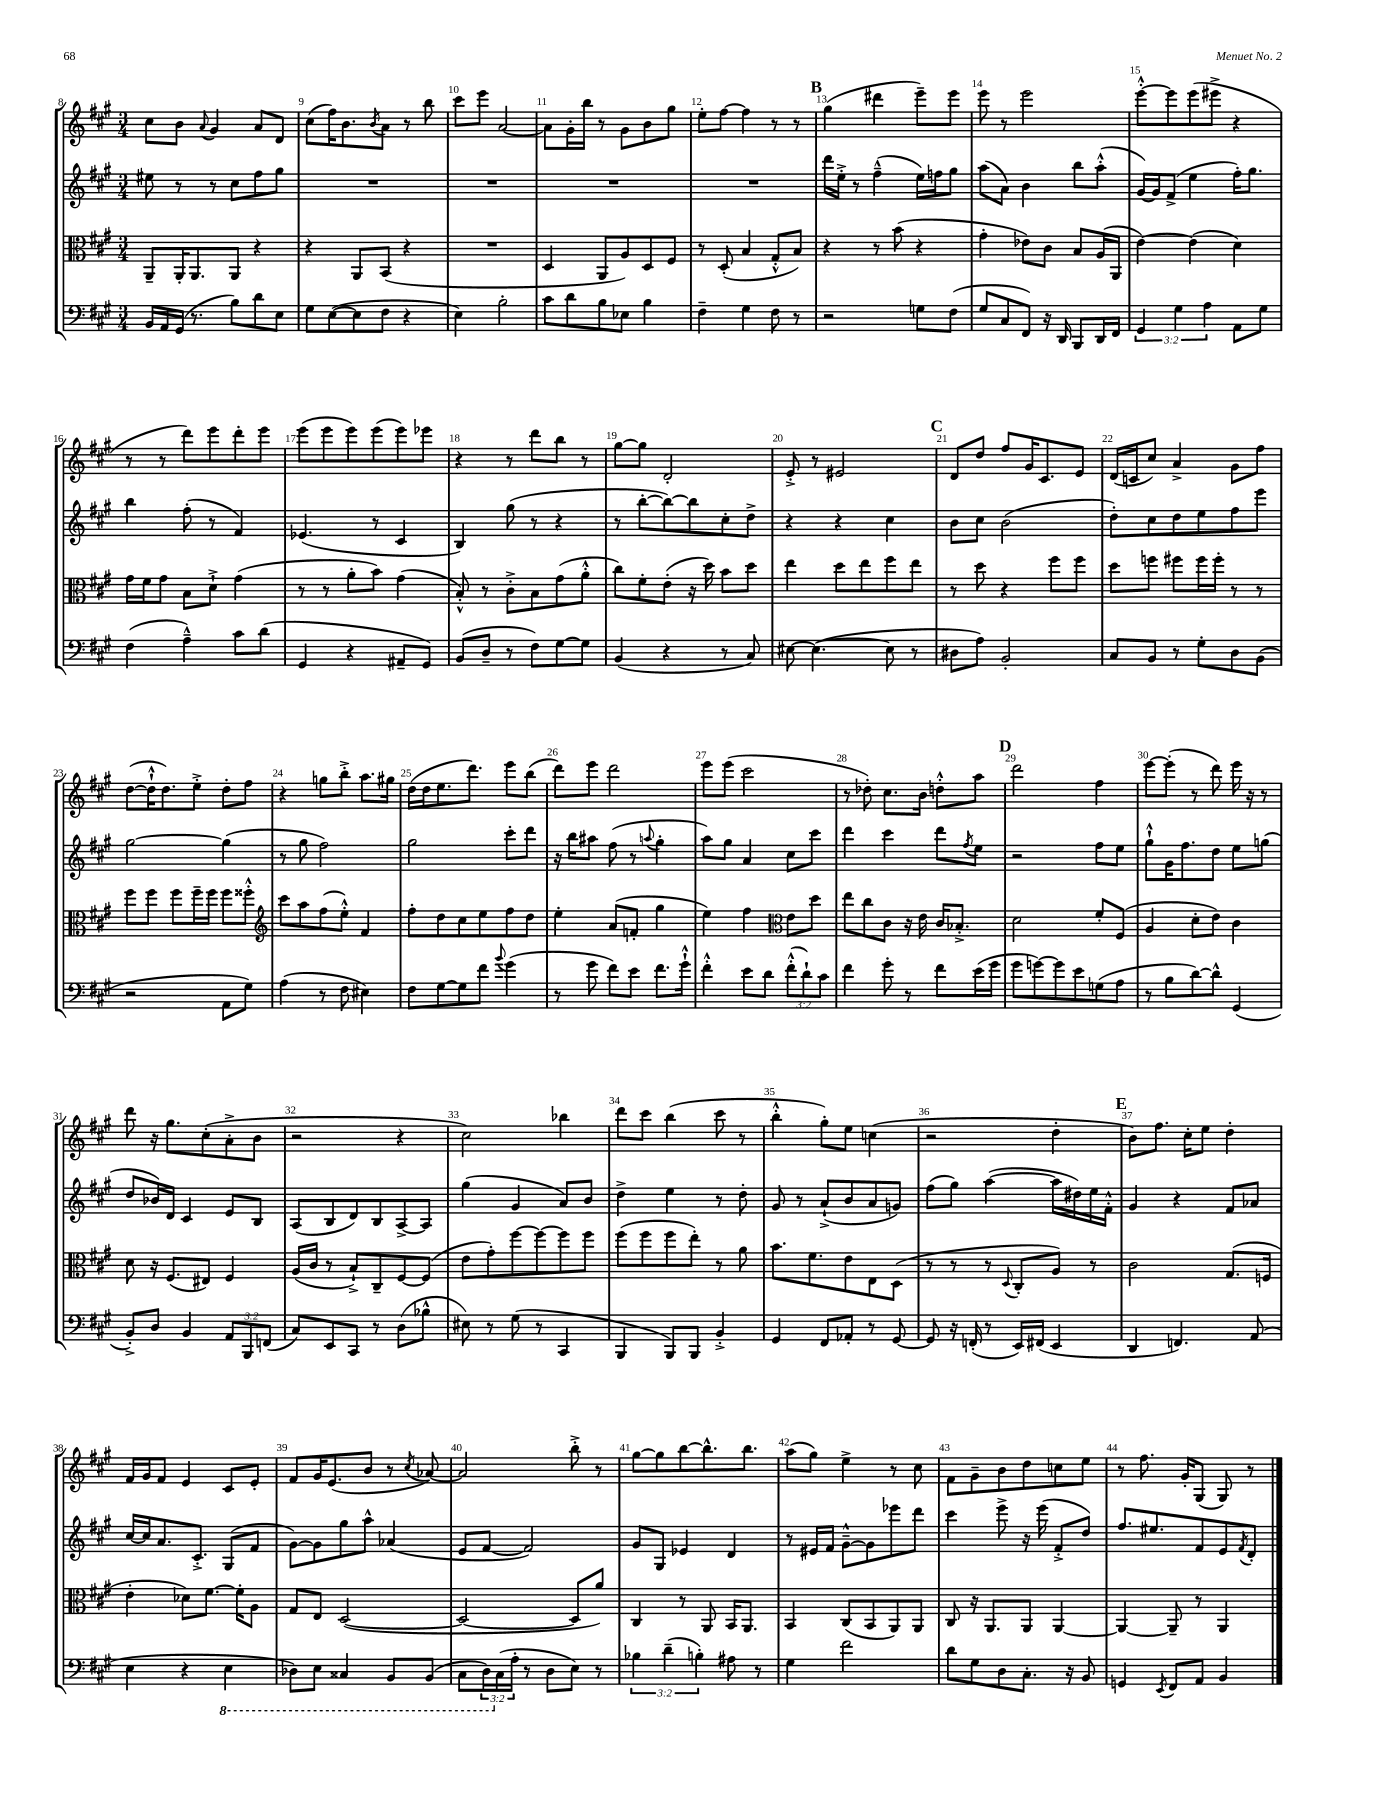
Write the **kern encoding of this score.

**kern	**kern	**kern	**kern
*staff4	*staff3	*staff2	*staff1
*clefF4	*clefC3	*clefG2	*clefG2
*k[f#c#g#]	*k[f#c#g#]	*k[f#c#g#]	*k[f#c#g#]
*M3/4	*M3/4	*M3/4	*M3/4
16BB/LL	8AA~/L	8ee#\	8cc#\L
16AA/	.	.	.
(16GG#/JJ	16AA'/K	8r	8b\J
8.r	8.AA/	.	.
.	.	.	8qqa/
.	.	8r	4g#/
8B\L)	8AA/J	8cc#\L	.
8d\	4r	8ff#\	8a/L
8E\J	.	8gg#\J	8d/J
=	=	=	=
8G#\L	4r	2.r	(8cc#\L
([8E\	.	.	16ff#\K)
.	.	.	8.b\
8E\]	8AA/L	.	.
.	.	.	8qb/
8F#\J	(8BB/J	.	8a\J
4r	4r	.	8r
.	.	.	8bb\
=	=	=	=
4E\)	2.r	2.r	8ccc#\L
.	.	.	8eee\J
2B'\	.	.	[2a/
=	=	=	=
8c#\L	4D/	2.r	8a\]L
8d\	.	.	16g#'\L
.	.	.	16bb\JJ
8B\	8AA/L	.	8r
8E-\J	8A/)	.	8g#\L
4B\	8D/	.	8b\
.	8F#/J	.	8gg#\J
=	=	=	=
4F#~\	8r	2.r	8ee'\L
.	(8D'/	.	[8ff#\J
4G#\	4B/	.	4ff#\]
8F#\	8G#'^^/L	.	8r
8r	8B/J)	.	8r
=	=	=	=
2r	4r	16ddd\LL	(4gg#\
.	.	16ee'^\JJ	.
.	.	8r	.
.	8r	(4ff#~^^\	4ddd#\
.	(8b\	.	.
8G\L	4r	16ee\LL)	8eee~\L)
.	.	16ff\J	.
(8F#\J	.	8gg#\J	8eee\J
=	=	=	=
8G#/L	4g#'\	(8aa\L	8eee\
8C#/	.	8a\J)	8r
8FF#/J)	8e-\L)	4b\	2eee\
16r	8c#\J	.	.
16DD/	.	.	.
8BBB/L	8B/L	8bb\L	.
16DD/L	(16A/L	(8aa'^^\J	.
16FF#/JJ	16AA/JJ	.	.
=	=	=	=
6GG#/	[4e\)	[16g#/LL)	[8eee'^^\L
.	.	16g#/]J	.
.	.	(8f#^/J	8eee\]
6G#\	.	.	.
.	(4e\]	4ee\	(8eee\
6A\	.	.	.
.	.	.	8eee#^\J
8AA\L	4d\)	16ff#'\LK)	4r
.	.	8.gg#\J	.
8G#\J	.	.	.
=	=	=	=
(4F#\	16g#\LL	4bb\	8r
.	16f#\J	.	.
.	8g#\J	.	8r
4A~^^\)	8B\L	(8ff#'\	8ddd\L)
.	8d`^\J	8r	8eee\
8c#\L	(4g#\	4f#/)	8ddd'\
(8d\J	.	.	8eee\J
=	=	=	=
4GG#/	8r	(4.e-/	(8eee\L
.	8r	.	8eee\
4r	8a'\L	.	8eee\)
.	8b\J)	8r	(8eee\
8AA#~/L	(4g#\	4c#/	8eee\)
8GG#/J)	.	.	8eee-\J
=	=	=	=
(8BB/L	8B'^^/)	4B/)	4r
8D~/J	8r	.	.
8r	8c#'^\L	(8gg#\	8r
8F#\L)	8B\	8r	8ddd\L
[8G#\	(8g#\	4r	8bb\J
8G#\]J	8a'^^\J	.	8r
=	=	=	=
(4BB/	8cc#\L)	8r	[8gg#\L
.	8f#'\	[8bb'\L	8gg#\]J
4r	(8e'\J	8bb\_)	2d'/
.	16r	8bb\]	.
.	16dd\)	.	.
8r	8b\L	8cc#'\	.
8C#/)	8dd\J	8dd^\J	.
=	=	=	=
[8E#\	4ee\	4r	8e'^/
(4.E#\_	.	.	8r
.	8dd\L	4r	2e#/
.	8ee\	.	.
8E#\]	8ff#\	4cc#\	.
8r	8ee\J	.	.
=	=	=	=
8D#\L	8r	8b\L	8d/L
8A\J)	8dd\	8cc#\J	8dd/J
2BB'/	4r	(2b\	8ff#/L
.	.	.	16g#/K
.	.	.	8.c#/
.	8ff#\L	.	.
.	8ff#\J	.	8e/J
=	=	=	=
8C#/L	8dd\L	8dd'\L)	(16d/LL
.	.	.	16c/J
8BB/J	8ff\J	8cc#\	8cc#/J)
8r	8ff#\L	8dd\	4a^/
8G#'\L	16ff#\L	8ee\	.
.	16ff#'\JJ	.	.
8D\	8r	8ff#\	8g#\L
(8BB\J	8r	8eee\J	8ff#\J
=	=	=	=
2r	8ff#\L	[2gg#\	([8dd\L
.	8ff#\J	.	16dd`^^\]K
.	.	.	8.dd\)
.	8ff#\L	.	.
.	16ff#~\L	.	8ee'^\J
.	16ff#\JJ	.	.
8AA\L	8ff#\L	(4gg#\]	8dd'\L
8G#\J)	8ff##'^^\J	.	8ff#\J
=	=	=	=
*	*clefG2	*	*
(4A\	8ccc#\L	8r	4r
.	8aa\	8gg#\	.
8r	(8ff#\	2ff#\)	8gg\L
8F#\	8ee'^^\J)	.	8bb'^\J
4E#\)	4f#/	.	8.aa\L
.	.	.	16gg#\Jk
=	=	=	=
8F#\L	8ff#'\L	2gg#\	(16dd\LL
.	.	.	16dd\J
[8G#\	8dd\	.	8.ee\
8G#\]	8cc#\	.	.
.	.	.	8.ddd\J)
8f#\J	8ee\	.	.
8qqb/	.	.	.
(4g#\	8ff#\	8ccc#'\L	8eee\L
.	8dd\J	8ddd\J	(8bb\J
=	=	=	=
8r	4ee'\	16r	8ddd\L)
.	.	16bb\LK	.
8g#\	.	8aa#\J	8eee\J
8f#\L)	(8a/L	(8ff#\	2ddd\
8e\J	8f'/J	8r	.
.	.	8qqaa/	.
8.f#\L	4gg#\	4gg#'\	.
16g#`^^\Jk	.	.	.
=	=	=	=
4f#'^^\	4ee\)	8aa\L)	8eee\L
.	.	8gg#\J	(8eee\J
8e\L	4ff#\	4a/	2ccc#\
8d\J	.	.	.
*	*clefC3	*	*
(12f#'^^\L	8e\L	8cc#\L	.
12d`\)	.	.	.
.	8dd\J	8ccc#\J	.
12c#\J	.	.	.
=	=	=	=
4f#\	8ee\L	4ddd\	8r
.	8cc#\	.	8dd-'\)
8g#'\	8c#\J	4ccc#\	8.cc#\L
8r	16r	.	.
.	16e\	.	16b\Jk
8f#\L	16c#/LK	8ddd\L	8dd'^^\L
.	8.B-'^/J	.	.
.	.	8qff#/	.
(16e\L	.	8ee\J	8aa\J
16g#\JJ	.	.	.
=	=	=	=
8g#\L	2d\	2r	2ddd\
[8g\)	.	.	.
8g\]	.	.	.
8e\	.	.	.
(8G\	8f#'/L	8ff#\L	4ff#\
8A\J	(8F#/J	8ee\J	.
=	=	=	=
8r	4A/	8gg#`^^\L	[8eee\L
8B\L	.	16g#\K	(8eee'\]J
.	.	8.ff#\	.
[8d\)	8d'\L	.	8r
8d^^\]J	8e\J)	8dd\J	8ddd\)
(4GG#/	4c#\	8ee\L	16eee\
.	.	.	16r
.	.	(8gg\J	8r
=	=	=	=
8BB'^/L)	8d\	8dd/L	8ddd\
8D/J	16r	16b-/L)	16r
.	(8.F#/L	16d/JJ	8.gg#\L
4BB/	.	4c#/	.
.	8E#/J)	.	(8cc#'\
12AA/L	4F#/	8e/L	8a'^\
12BBB/	.	.	.
.	.	8B/J	8b\J
(12FF/J	.	.	.
=	=	=	=
8C#/L)	(16A/LL	(8A/L	2r
.	16c#/JJ	.	.
8EE/	8r	8B/	.
8CC#/J	8B`^/L)	8d/)	.
8r	8C#~/	8B/	.
(8D\L	[8F#/	[8A^/	4r
8B-^^\J	(8F#/]J	8A/]J	.
=	=	=	=
8E#\)	8e\L	(4gg#\	2cc#\)
8r	8g#'\)	.	.
(8G#\	[8ff#\	4g#/	.
8r	8ff#\_	.	.
4CC#/	8ff#\]	8a/L)	4bb-\
.	8ff#\J	8b/J	.
=	=	=	=
4BBB/	(8ff#\L	4dd^\	8ddd\L
.	8ff#\	.	8ccc#\J
8BBB/L)	8ff#\	4ee\	(4bb\
8BBB/J	8ee'\J)	.	.
4BB'^/	8r	8r	8ccc#\
.	8a\	8dd'\	8r
=	=	=	=
4GG#/	8.b\L	8g#/	4bb'^^\
.	.	8r	.
.	8.f#\	.	.
8FF#/L	.	(8a`^/L	8gg#'\L)
8AA-'/J	8e\	8b/	8ee\J
8r	8E\	8a/	(4cc\
[8GG#/	(8D\J	8g/J)	.
=	=	=	=
8GG#/]	8r	(8ff#\L	2r
16r	8r	8gg#\J)	.
(16FF'/	.	.	.
8r	8r	([4aa\	.
.	8qqD/	.	.
16EE/LL)	8C#'/L	.	.
(16FF#/JJ	.	.	.
4EE/	8A/J)	16aa\]LL	4dd'\
.	.	16dd#\)	.
.	8r	16ee\	.
.	.	16f#'^^\JJ	.
=	=	=	=
4DD/	2c#\	4g#/	8b\L)
.	.	.	8.ff#\J
4.FF/)	.	4r	.
.	.	.	16cc#'\LK
.	.	.	8ee\J
.	(8.G#/L	8f#/L	4dd'\
(8AA/	.	8a-/J	.
.	16F/Jk	.	.
=	=	=	=
4E\	4e'\	[16cc#/LL	16f#/LL
.	.	16cc#/]J	16g#/J
.	.	8.a/	8f#/J
4r	8d-\L)	.	4e/
.	.	8.c#'^/J	.
.	[8.f#\J	.	.
4EE\	.	(8G#/L	8c#/L
.	16f#'\]LK	.	.
.	8A\J	8f#/J	8e'/J
=	=	=	=
8DD-\L)	8G#/L	[8g#\L)	8f#/L
8EE\J	8E/J	8g#\]	16g#/K
.	.	.	(8.e/
4CC##/	([2D/	8gg#\	.
.	.	8aa^^\J	8b/J
8BBB/L	.	(4a-/	8r
.	.	.	8qcc#/
(8BBB/J	.	.	[8a-/)
=	=	=	=
8CC#\L	2D/_	8e/L	2a-/]
24DD\L)	.	[8f#/J	.
(24C#\	.	.	.
24A'\JJ	.	.	.
8r	.	2f#/])	.
8D\L	.	.	.
8E\J)	8D/]L	.	8bb'^\
8r	8a/J)	.	8r
=	=	=	=
6B-\	4C#/	8g#/L	[8gg#\L
.	.	8G#/J	8gg#\]
(6d~\	.	.	.
.	8r	4e-/	[8bb\
6B'\)	.	.	.
.	8AA/	.	8.bb^^\]
8A#\	16BB/LK	4d/	.
.	8.AA/J	.	8.bb\J
8r	.	.	.
=	=	=	=
4G#\	4BB/	8r	(8aa\L
.	.	16e#/LL	8gg#\J)
.	.	16f#/JJ	.
2f#\	(8C#/L	[8g#~^^\L	4ee^\
.	8BB/	8g#\]	.
.	8AA/)	8eee-\	8r
.	8AA/J	8ddd\J	8cc#\
=	=	=	=
8d\L	8C#/	4ccc#\	8f#\L
8G#\	16r	.	8g#~\
.	8.AA/L	.	.
8D\	.	8eee^\	8b\
8.C#'\J	8AA/J	16r	8dd\
.	.	(16eee\	.
.	[4AA/	8f#'^/L	8cc\
16r	.	.	.
8BB/	.	8dd/J)	8ee\J
=	=	=	=
4GG/	4AA/_	8.ff#/L	8r
.	.	.	8.ff#\
.	.	8.ee#/	.
8qEE/	.	.	.
8FF#/L	8AA~/]	.	.
.	.	.	16g#'/LK
8AA/J	8r	8f#/	(8G#/J
4BB/	4AA/	8e/	8G#/)
.	.	8qf#/	.
.	.	8d'/J	8r
==	==	==	==
*-	*-	*-	*-
